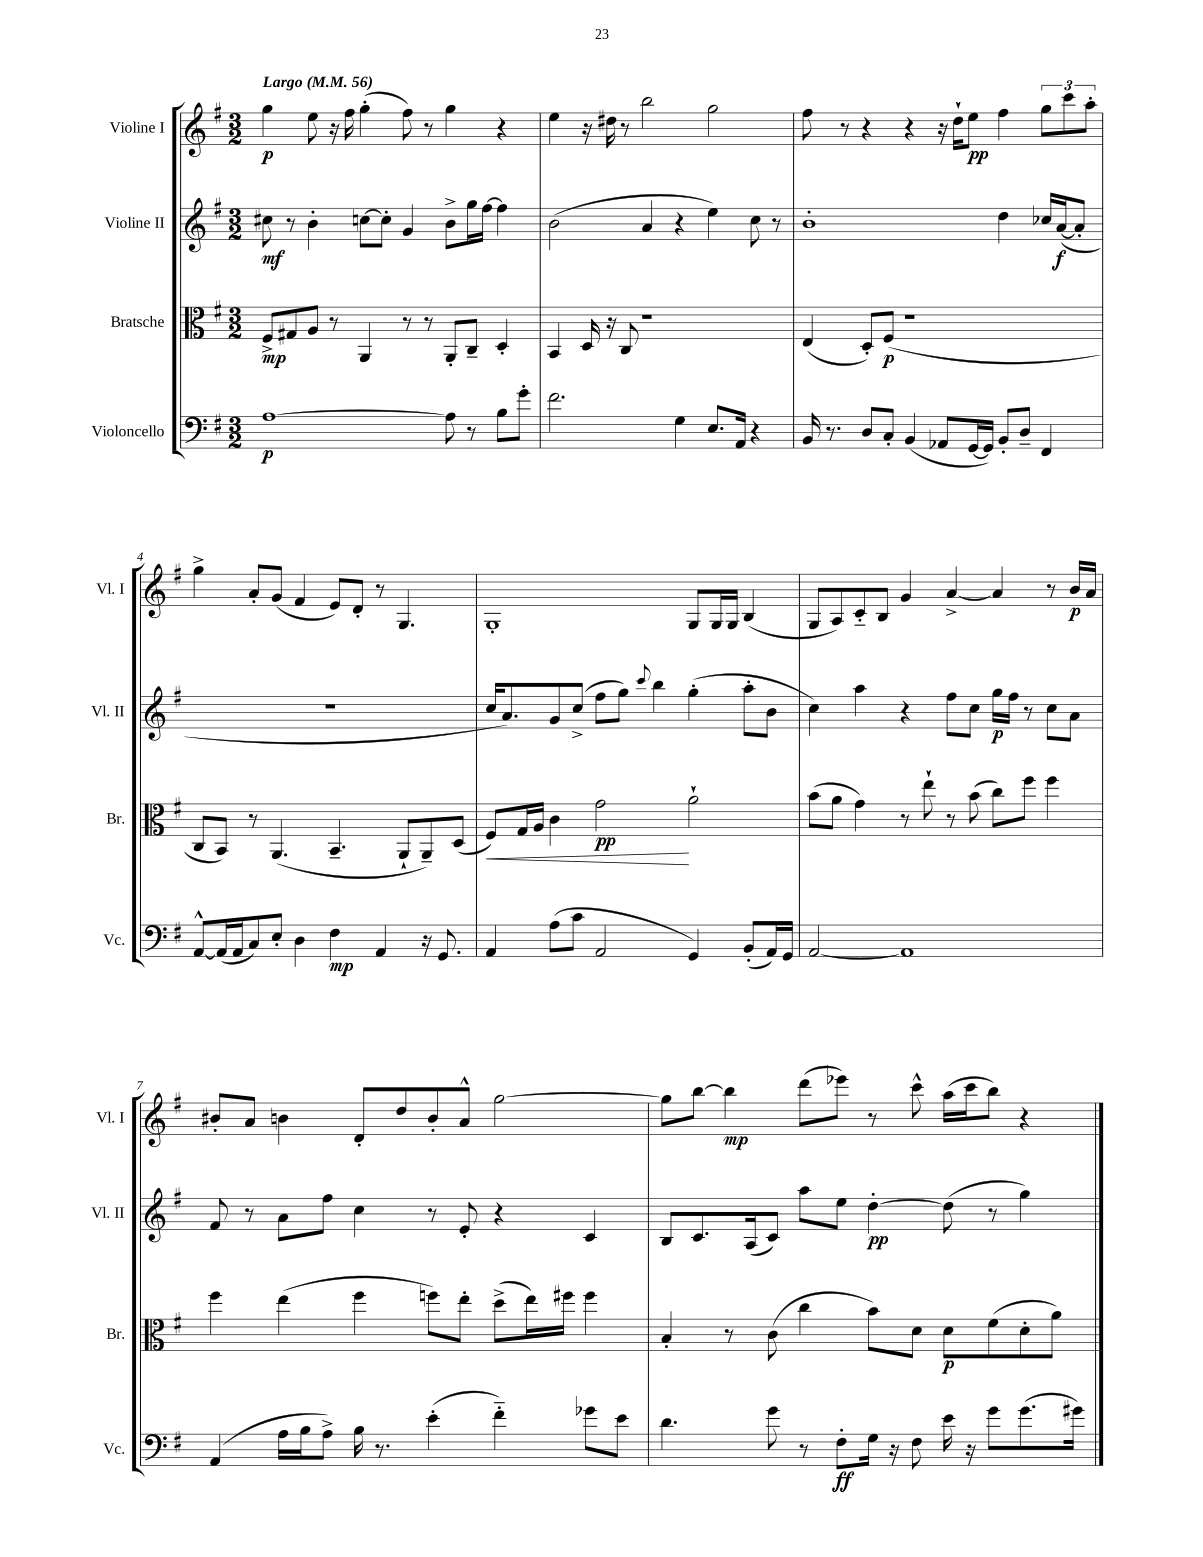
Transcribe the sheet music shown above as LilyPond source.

<<
\new StaffGroup <<
\new Staff = "s0" \with { instrumentName = "Violine I" shortInstrumentName = "Vl. I" } {
    \clef treble \key g \major \numericTimeSignature \time 3/2 \tempo "Largo" 4 = 56
    g''4\p e''8 r16 fis''16 g''4-.( fis''8) r8 g''4 r4 |
    e''4 r16 dis''16 r8 b''2 g''2 |
    fis''8 r8 r4 r4 r16 d''16-! e''8\pp fis''4 \tuplet 3/2 { g''8 c'''8 a''8-. } |
    g''4-> a'8-. g'8( fis'4 e'8) d'8-. r8 g4. |
    g1-. g8 g16 g16 b4( |
    g8 a8) c'8-_ b8 g'4 a'4~-> a'4 r8 b'16\p a'16 |
    bis'8-. a'8 b'4 d'8-. d''8 b'8-. a'8-^ g''2~ |
    g''8 b''8~ b''4\mp d'''8( ees'''8) r8 c'''8-^ a''16( c'''16 b''8) r4 \bar "|." |
}
\new Staff = "s1" \with { instrumentName = "Violine II" shortInstrumentName = "Vl. II" } {
    \clef treble \key g \major \numericTimeSignature \time 3/2
    cis''8\mf r8 b'4-. c''8~ c''8-. g'4 b'8-> g''16 fis''16~ fis''4 |
    b'2( a'4 r4 e''4) c''8 r8 |
    b'1-. d''4 ces''16 a'16~\f( a'8-. |
    R1. |
    c''16 a'8.) g'8 c''8->( fis''8 g''8) \appoggiatura { c'''8 } b''4 g''4-.( a''8-. b'8 |
    c''4) a''4 r4 fis''8 c''8 g''16\p fis''16 r8 c''8 a'8 |
    fis'8 r8 a'8 fis''8 c''4 r8 e'8-. r4 c'4 |
    b8 c'8. a16( c'8) a''8 e''8 d''4~-.\pp d''8( r8 g''4) \bar "|." |
}
\new Staff = "s2" \with { instrumentName = "Bratsche" shortInstrumentName = "Br." } {
    \clef alto \key g \major \numericTimeSignature \time 3/2
    fis8->\mp gis8 a8 r8 a,4 r8 r8 a,8-. c8-- d4-. |
    b,4 d16 r16 c8 r1 |
    e4( d8-.) fis8\p( r1 |
    c8 b,8) r8 a,4.( b,4.-- a,8-! a,8--) d8( |
    fis8\<) g16 a16 c'4 g'2\pp\! a'2-! |
    b'8( a'8 g'4) r8 e''8-! r8 b'8( c''8) fis''8 fis''4 |
    fis''4 e''4( fis''4 f''8) e''8-. d''8->( e''16) fis''16 fis''4 |
    b4-. r8 c'8( c''4 b'8) d'8 d'8\p fis'8( d'8-. a'8) \bar "|." |
}
\new Staff = "s3" \with { instrumentName = "Violoncello" shortInstrumentName = "Vc." } {
    \clef bass \key g \major \numericTimeSignature \time 3/2
    a1~\p a8 r8 b8 g'8-. |
    fis'2. g4 e8. a,16 r4 |
    b,16 r8. d8 c8-. b,4( aes,8 g,16~ g,16) b,8-. d8-- fis,4 |
    a,8~-^ a,16( a,16 c8) e8-. d4 fis4\mp a,4 r16 g,8. |
    a,4 a8( c'8 a,2 g,4) b,8-.( a,16) g,16 |
    a,2~ a,1 |
    a,4( a16 b16 a8->) b16 r8. e'4-.( fis'4-_) ges'8 e'8 |
    d'4. g'8 r8 fis8-.\ff g16 r16 fis8 e'16 r16 g'8 g'8.( gis'16) \bar "|." |
}
>>
>>
